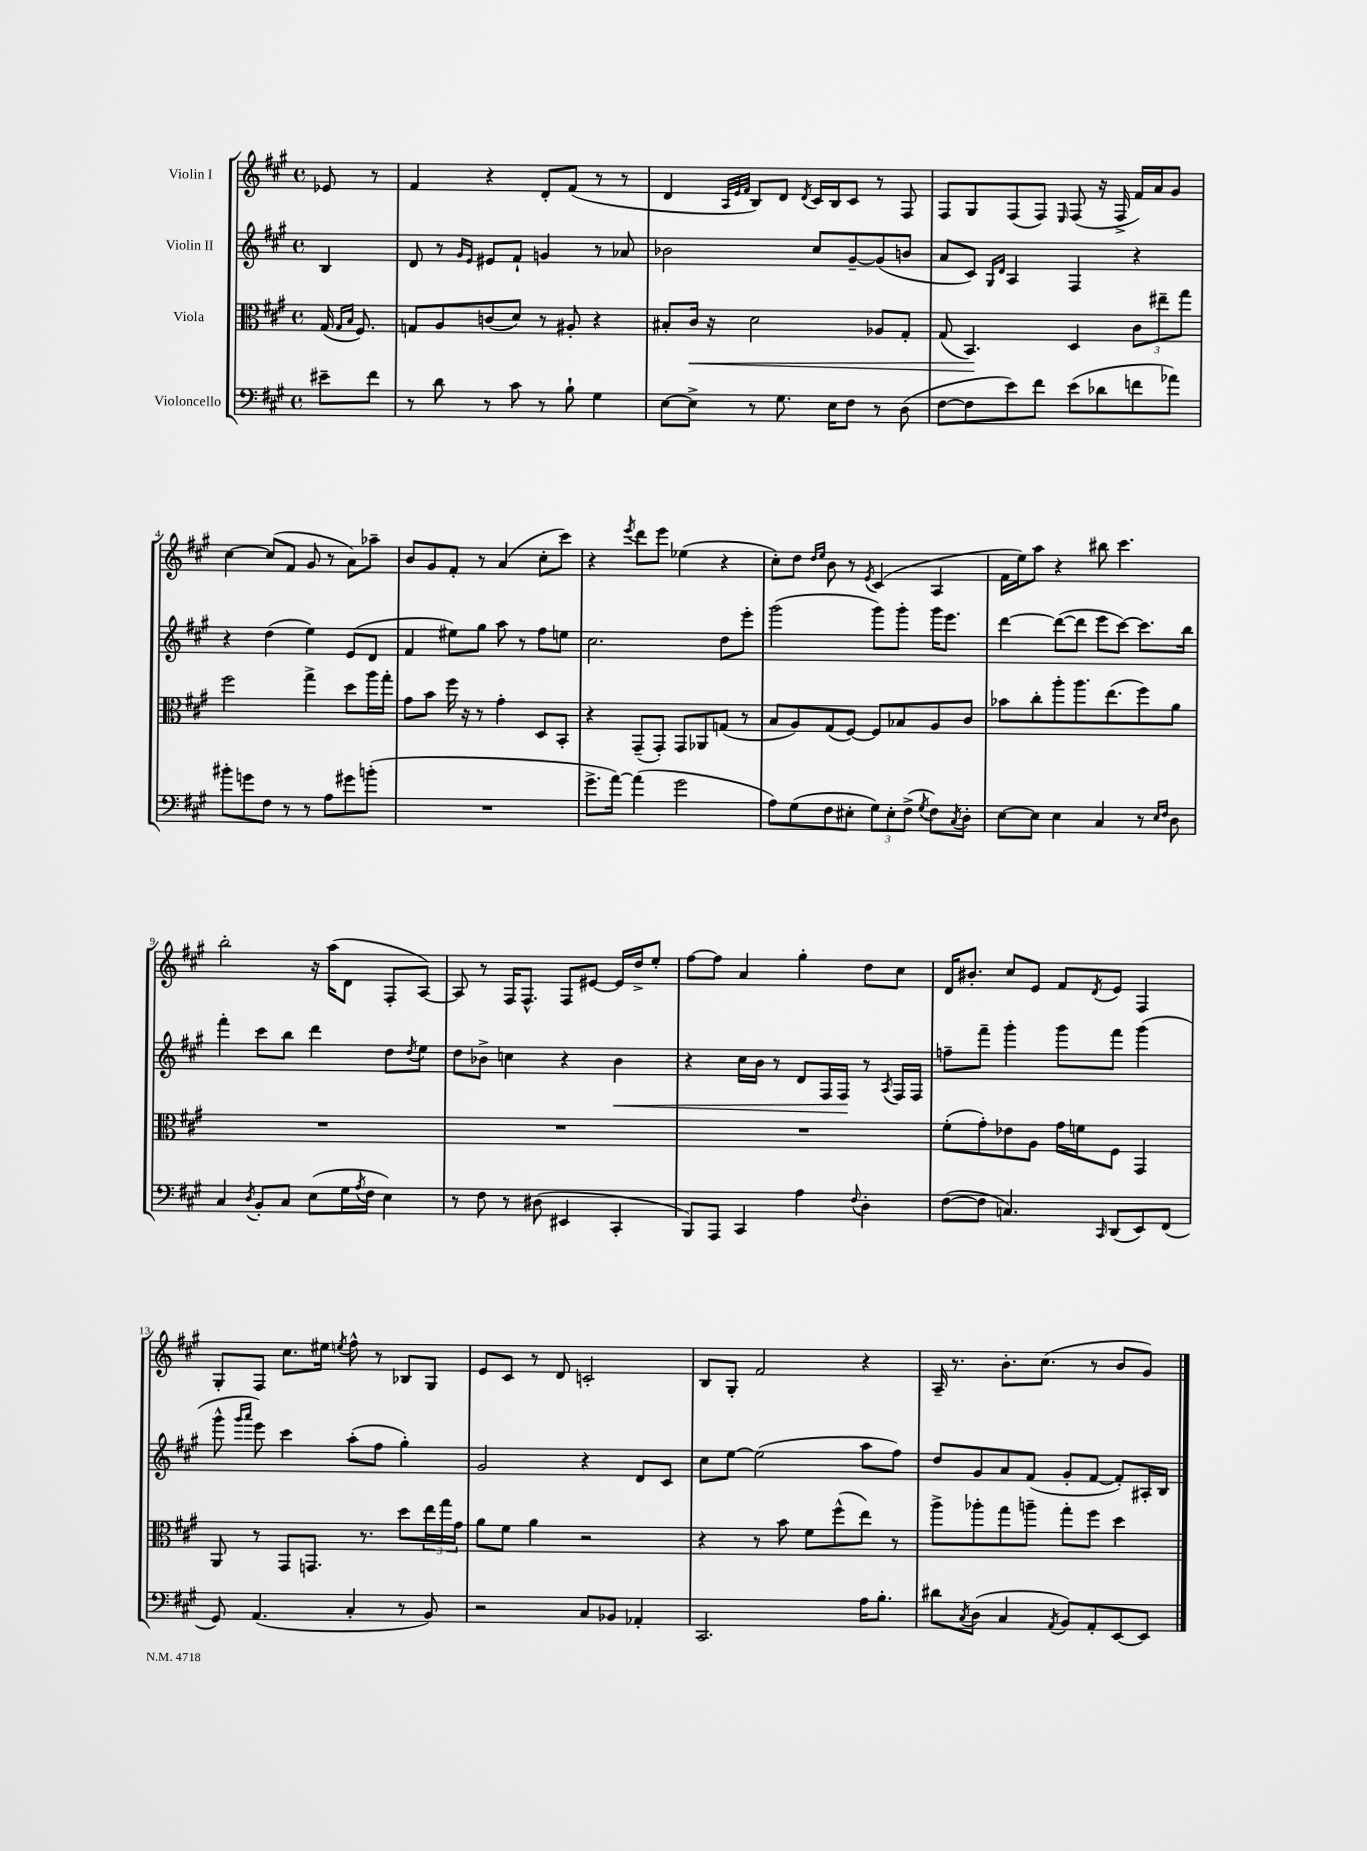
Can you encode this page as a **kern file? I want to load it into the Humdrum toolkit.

**kern	**kern	**kern	**kern
*staff4	*staff3	*staff2	*staff1
*clefF4	*clefC3	*clefG2	*clefG2
*k[f#c#g#]	*k[f#c#g#]	*k[f#c#g#]	*k[f#c#g#]
*M4/4	*M4/4	*M4/4	*M4/4
*met(c)	*met(c)	*met(c)	*met(c)
8e#~	(16G#	4B	8e-
.	16qqG#	.	.
.	16qqB	.	.
.	8.F#)	.	.
8f#	.	.	8r
=	=	=	=
8r	8G	8d	4f#
8d	8A	8r	.
.	.	16qqg#	.
.	.	16qqe	.
8r	(8c	8e#	4r
8c#	8d)	8f#`	.
8r	8r	4g	8d'
8B`	8A#'	.	(8f#
4G#	4r	8r	8r
.	.	8a-	8r
=	=	=	=
[8E	8B#'	2b-	4d
8E^]	16c#	.	.
.	16r	.	.
.	.	.	32qqA
.	.	.	32qqe
.	.	.	32qqf#
8r	2d	.	8B)
8.G#	.	.	8d
.	.	.	8qd
.	.	8cc#	16c#
16E	.	.	16B
8F#	.	[8g#~	8c#
8r	8A-	(8g#]	8r
(8D	8G#'	8b	8F#
=	=	=	=
[8F#	(8G#	8a	8F#
8F#]	4.BB)	8c#)	8G#
.	.	16qqG#	.
.	.	16qqd	.
8e)	.	4A	(8F#
8f#	.	.	8F#)
.	.	.	16qqE
(8e	4D	4F#	(8F#
8d-	.	.	16r
.	.	.	16F#^
8f	12c#	4r	16f#)
.	.	.	16a
.	12ee#~	.	.
8a-)	.	.	8g#
.	12gg#	.	.
=	=	=	=
8b#'	2ff#	4r	[4cc#
8g	.	.	.
8F#	.	(4dd	(8cc#]
8r	.	.	8f#
8r	4gg#^	4ee)	8g#
8A	.	.	8r
8g#	8dd	(8e	8a)
(8b'	16aa	8d	8aa-~
.	16gg#'	.	.
=	=	=	=
1r	8g#	4f#	8b
.	8b	.	8g#
.	16ff#	8ee#)	8f#'
.	16r	.	.
.	8r	8gg#	8r
.	4g#'	8aa	(4a
.	.	8r	.
.	8D	8ff#	8cc#'
.	8BB'	8ee	8ccc#)
=	=	=	=
8.g#^	4r	2.cc#	4r
[16a)	.	.	.
.	.	.	8qeee
(4a]	(8GG#~	.	8ddd
.	8GG#')	.	8eee
2g#	8GG#	.	(4ee-
.	8AA-	.	.
.	(8G	8dd	4r
.	8r	8eee'	.
=	=	=	=
8A)	8B	(2ggg#	8cc#')
(8G#	8A)	.	8dd
.	.	.	16qqdd
.	.	.	16qqee
8F#	(8G#	.	8b
8E#'	[8F#)	.	8r
.	.	.	8qe
12G#)	8F#]	8ggg#)	(4c#
12E#'	.	.	.
.	8B-	8ggg#'	.
(12F#^	.	.	.
8qG#	.	.	.
8F#)	8A	16ggg#	4A
.	.	8.eee	.
8qC#	.	.	.
8D'	8c#	.	.
=	=	=	=
[8E	8b-	[4ddd	16f#
.	.	.	16ee)
8E]	8cc#'	.	8aa
4E	8aa'	(8ddd_	4r
.	8.aa	8ddd]	.
4C#	.	8eee	8bb#
.	(8.ee	.	.
.	.	[8ccc#)	4.ccc#
8r	8ff#)	8.ccc#]	.
16qqE	.	.	.
16qqF#	.	.	.
8D	8a	.	.
.	.	16bb	.
=	=	=	=
4C#	1r	4fff#'	2bb'
8qD	.	.	.
8BB'	.	8ccc#	.
8C#	.	8bb	.
(8E	.	4ddd	16r
.	.	.	(16aa
16G#	.	.	8d
8qA	.	.	.
16F#	.	.	.
4E)	.	8dd	8F#'
.	.	8qdd	.
.	.	8ee	[8A)
=	=	=	=
8r	1r	8dd	8A]
8F#	.	8b-^	8r
8r	.	4cc	16F#
.	.	.	8.F#^^
(8D#	.	.	.
4EE#	.	4r	8F#
.	.	.	[8e#
4CC#'	.	4b-	16e#]
.	.	.	16dd^
.	.	.	8ee'
=	=	=	=
8BBB)	1r	4r	[8ff#
8AAA	.	.	8ff#]
4CC#	.	16cc#	4a
.	.	16b	.
.	.	8r	.
4A	.	8d	4gg#'
.	.	16F#	.
.	.	16F#	.
8qqF#	.	.	.
4D'	.	8r	8dd
.	.	8qA	.
.	.	16F#	8cc#
.	.	16F#	.
=	=	=	=
([8F#	(8f#'	8ff~	16d
.	.	.	8.b#'
8F#]	8g#')	8fff#~	.
4.C)	8e-	4ggg#'	8cc#
.	8A	.	8e
.	16g#	8ggg#	8f#
.	16f	.	.
16qqCC#	.	.	8qd
(8DD	8F#	8fff#	8e
8EE)	4GG#	(4ggg#	4F#
(8FF#	.	.	.
=	=	=	=
8GG#)	8AA	8ggg#^^	8G#'
.	.	16qqggg#	.
.	.	16qqaaa	.
(4.AA	8r	8eee)	8F#
.	8GG#	4ccc#	8.cc#
.	8.GG	.	.
.	.	.	16ee#
.	.	.	8qee
4C#'	.	(8aa'	8ff#^^
.	8.r	.	.
.	.	8ff#	8r
8r	8dd	4gg#')	8B-
8BB)	24ee	.	8G#
.	24gg#	.	.
.	24g#	.	.
=	=	=	=
2r	8a	2g#	8e
.	8f#	.	8c#
.	4a	.	8r
.	.	.	8d
8C#	2r	4r	2c'
8BB-	.	.	.
4AA-'	.	8d	.
.	.	8c#	.
=	=	=	=
2.CC#	4r	8cc#	8B
.	.	[8ee	8G#'
.	8r	(2ee]	2f#
.	8b	.	.
.	8f#	.	.
.	(8ff#^^	.	.
16A	8ee)	8aa	4r
8.B'	.	.	.
.	8r	8ff#)	.
=	=	=	=
8d#	8aa^	8dd	16A~
.	.	.	8.r
8qC#	.	.	.
(8D	8aa-'	8g#	.
4C#	8gg#	8a	8.b'
.	8aa~	(8f#	.
.	.	.	(8.cc#
8qAA	.	.	.
8BB)	8gg#'	8g#'	.
8AA'	8ff#	[8f#	8r
[8EE	4dd	8f#'])	8b
8EE]	.	16A#'	8g#)
.	.	16B	.
==	==	==	==
*-	*-	*-	*-
